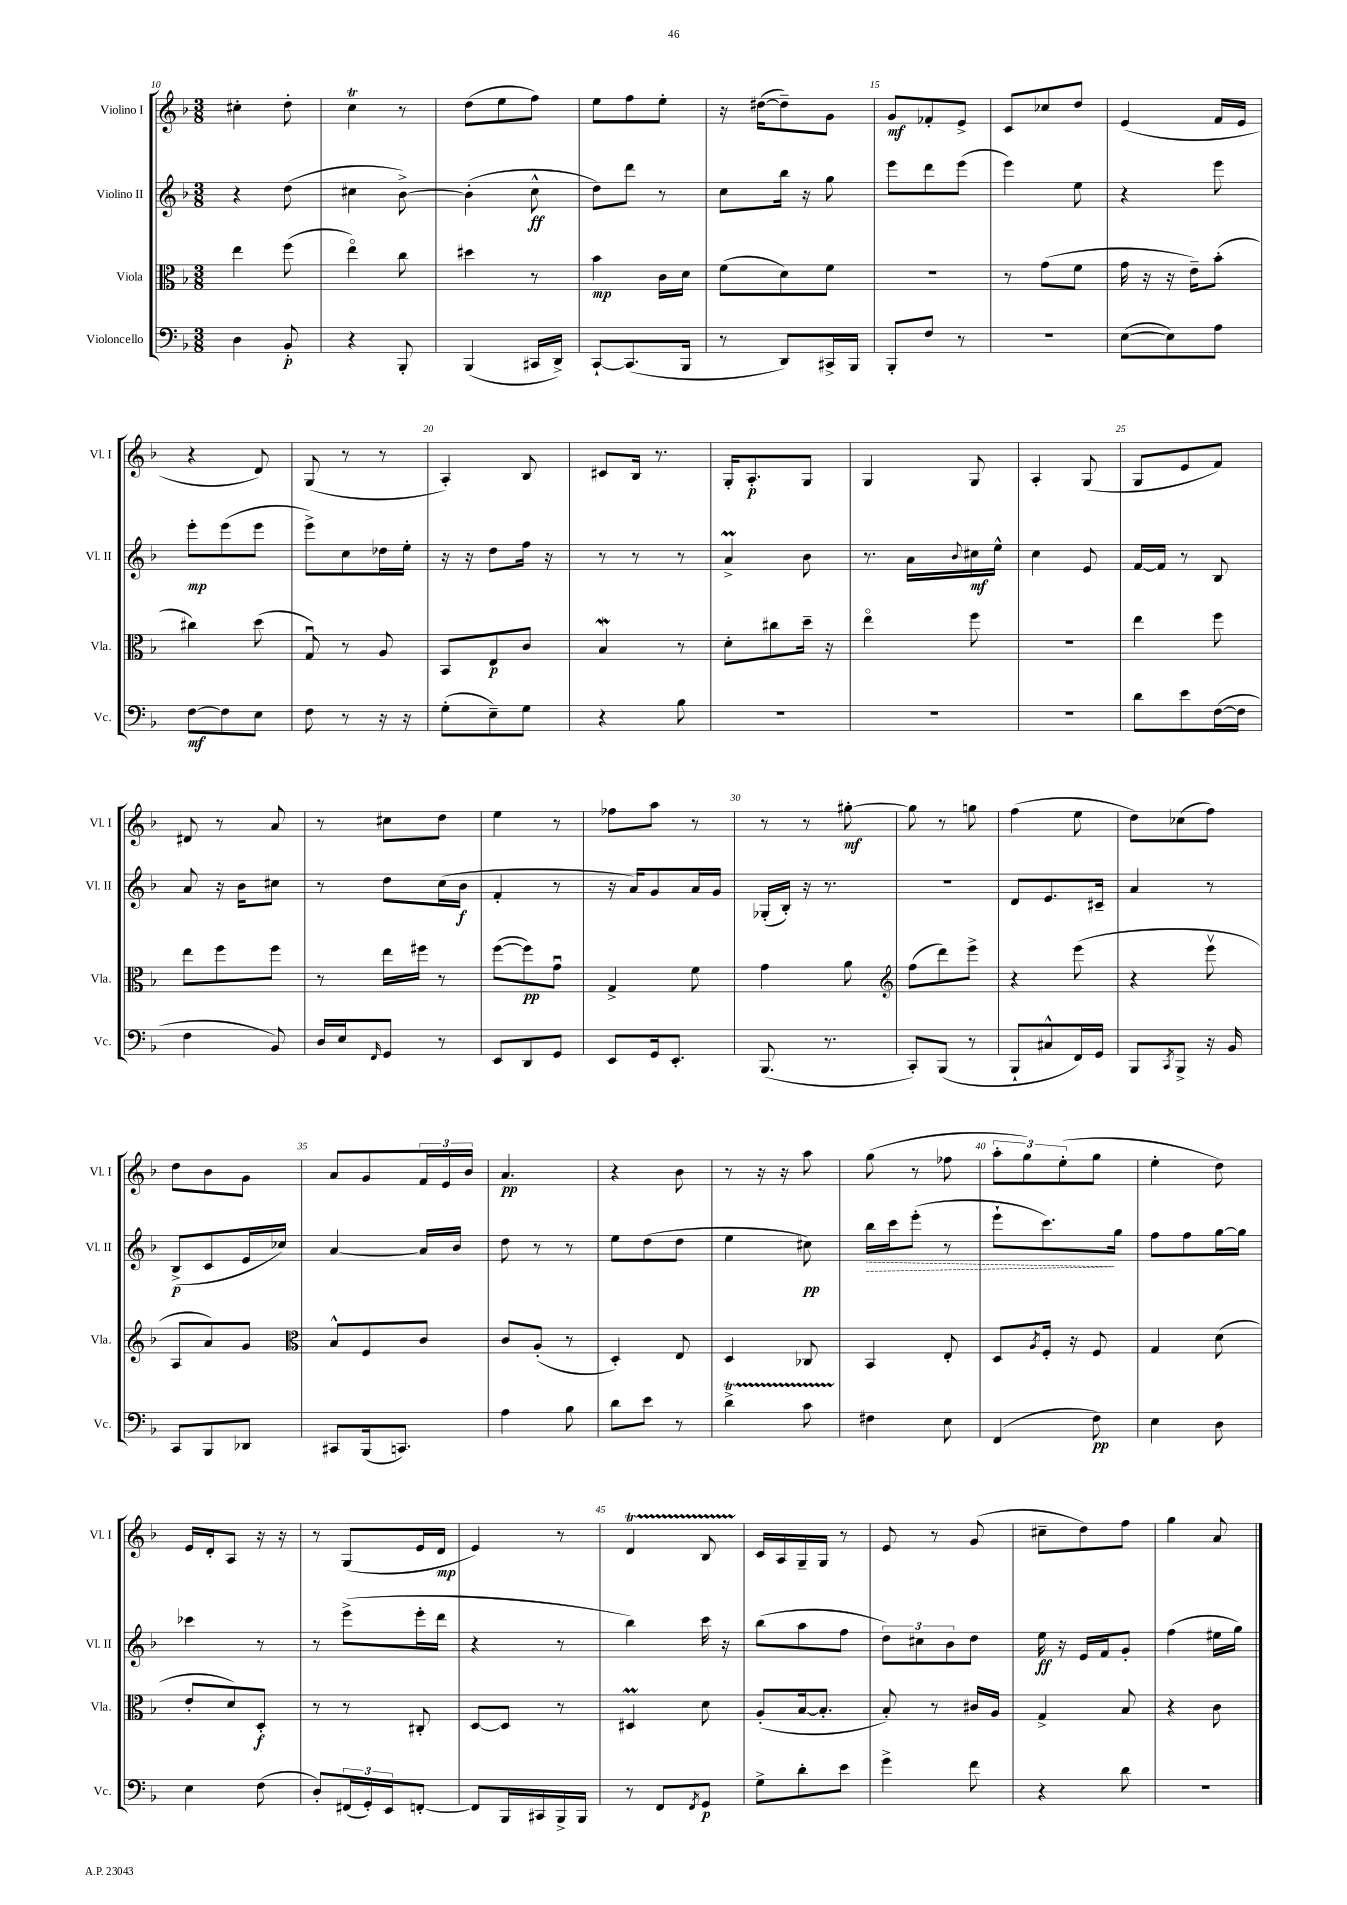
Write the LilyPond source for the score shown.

<<
\new StaffGroup <<
\new Staff = "s0" \with { instrumentName = "Violino I" shortInstrumentName = "Vl. I" } {
    \clef treble \key f \major \numericTimeSignature \time 3/8
    cis''4-. d''8-. |
    c''4\trill r8 |
    d''8( e''8 f''8) |
    e''8 f''8 e''8-. |
    r16 dis''16~( dis''8--) g'8 |
    g'8\mf fes'8-. e'8-> |
    c'8 ces''8 d''8 |
    e'4( f'16 e'16 |
    r4 d'8) |
    g8( r8 r8 |
    a4-.) bes8 |
    cis'8 bes16 r8. |
    g16-. a8.-.\p g8 |
    g4 g8 |
    a4-. g8( |
    g8 e'8 f'8) |
    dis'8 r8 a'8 |
    r8 cis''8 d''8 |
    e''4 r8 |
    fes''8 a''8 r8 |
    r8 r8 gis''8~-.\mf |
    gis''8 r8 g''8 |
    f''4( e''8 |
    d''8) ces''8( f''8) |
    d''8 bes'8 g'8 |
    a'8 g'8 \tuplet 3/2 { f'16 e'16 bes'16 } |
    a'4.\pp |
    r4 bes'8 |
    r8 r16 r16 a''8 |
    g''8( r8 fes''8 |
    \tuplet 3/2 { a''8-. g''8) e''8-.( } g''8 |
    e''4-. d''8) |
    e'16 d'16-. a8 r16 r16 |
    r8 g8( e'16 d'16\mp |
    e'4) r8 |
    d'4\startTrillSpan bes8 |
    c'16\stopTrillSpan a16 g16-- g16 r8 |
    e'8 r8 g'8( |
    cis''8-- d''8) f''8 |
    g''4 a'8 \bar "|." |
}
\new Staff = "s1" \with { instrumentName = "Violino II" shortInstrumentName = "Vl. II" } {
    \clef treble \key f \major \numericTimeSignature \time 3/8
    r4 d''8( |
    cis''4 bes'8~->) |
    bes'4-.( c''8-^\ff |
    d''8) d'''8 r8 |
    c''8 bes''16 r16 g''8 |
    e'''8 d'''8 e'''8( |
    e'''4) e''8 |
    r4 e'''8 |
    e'''8-.\mp e'''8( e'''8 |
    e'''8->) c''8 des''16 e''16-. |
    r16 r16 d''8 f''16 r16 |
    r8 r8 r8 |
    a'4->\prall bes'8 |
    r8. a'16 \appoggiatura { bes'8 } cis''16\mf e''16-^ |
    c''4 e'8 |
    f'16~ f'16 r8 bes8 |
    a'8 r16 bes'16 cis''8 |
    r8 d''8 c''16( bes'16\f |
    f'4-. r8 |
    r16 a'16) g'8 a'16 g'16 |
    ges16-.( bes16-.) r16 r8. |
    R4. |
    d'8 e'8. cis'16-- |
    a'4 r8 |
    bes8->\p( c'8 e'16 ces''16) |
    a'4~ a'16 bes'16 |
    d''8 r8 r8 |
    e''8 d''8( d''8 |
    e''4 cis''8\pp) |
    \once \override Hairpin.style = #'dashed-line bes''16\> c'''16 e'''8-.( r8 |
    e'''8-! c'''8.\!) g''16 |
    f''8 f''8 g''16~ g''16 |
    ces'''4 r8 |
    r8 e'''8->( e'''16-. d'''16 |
    r4 r8 |
    bes''4) c'''16 r16 |
    bes''8( a''8 f''8 |
    \tuplet 3/2 { d''8) cis''8 bes'8 } d''8 |
    e''16\ff r16 e'16 f'16 g'8-. |
    f''4( eis''16 g''16) \bar "|." |
}
\new Staff = "s2" \with { instrumentName = "Viola" shortInstrumentName = "Vla." } {
    \clef alto \key f \major \numericTimeSignature \time 3/8
    e''4 f''8( |
    e''4\flageolet) c''8 |
    dis''4 r8 |
    bes'4\mp c'16 d'16 |
    f'8( d'8) f'8 |
    R4. |
    r8 g'8( f'8 |
    g'16 r16 r16 e'16--) bes'8-.( |
    cis''4) d''8( |
    g8\downbow) r8 a8 |
    bes,8 e8\p c'8 |
    bes4\mordent r8 |
    d'8-. cis''8 d''16-- r16 |
    e''4\flageolet f''8 |
    r4. |
    e''4 f''8 |
    e''8 f''8 f''8 |
    r8 e''16 fis''16 r8 |
    f''8~( f''8\pp) g'8\downbow |
    g4-> f'8 |
    g'4 a'8 |
    \clef treble f''8( d'''8) e'''8-> |
    r4 e'''8( |
    r4 e'''8\upbow |
    a8 a'8) g'8 |
    \clef alto bes8-^ f8 c'8 |
    c'8 a8-.( r8 |
    d4-.) e8 |
    d4 ces8 |
    bes,4 e8-. |
    d8 \acciaccatura { a8 } f16-. r16 f8 |
    g4 d'8( |
    e'8-. d'8) d8-.\f |
    r8 r8 cis8-. |
    d8~ d8 r8 |
    dis4\prall d'8 |
    a8-.( bes16~ bes8.-. |
    bes8-.) r8 cis'16 a16 |
    g4-> bes8 |
    r4 c'8 \bar "|." |
}
\new Staff = "s3" \with { instrumentName = "Violoncello" shortInstrumentName = "Vc." } {
    \clef bass \key f \major \numericTimeSignature \time 3/8
    d4 bes,8-.\p |
    r4 bes,,8-. |
    bes,,4( cis,16 d,16->) |
    c,8~-! c,8.( bes,,16 |
    r8 d,8) cis,16-> bes,,16 |
    bes,,8-. f8 r8 |
    R4. |
    e8~( e8) a8 |
    f8~\mf f8 e8 |
    f8 r8 r16 r16 |
    g8-.( e8--) g8 |
    r4 bes8 |
    R4. |
    R4. |
    R4. |
    d'8 e'8 f16~( f16 |
    f4 bes,8) |
    d16 e16 \grace { f,16 } g,8 r8 |
    e,8 d,8 g,8 |
    e,8 g,16 e,8.-. |
    bes,,8.( r8. |
    c,8-.) bes,,8( r8 |
    bes,,8-! cis8-^ f,16) g,16 |
    bes,,8 \acciaccatura { c,8 } bes,,8-> r16 bes,16 |
    c,8 bes,,8 des,8 |
    cis,8 bes,,16( c,8.) |
    a4 bes8 |
    d'8 e'8 r8 |
    d'4->\startTrillSpan c'8 |
    fis4\stopTrillSpan e8 |
    f,4( f8\pp) |
    e4 d8 |
    e4 f8( |
    d8-.) \tuplet 3/2 { fis,16( g,16-.) e,16 } f,8~-. |
    f,8 bes,,16 cis,16 bes,,16-> bes,,16 |
    r8 f,8 \acciaccatura { f,8 } g,8\p |
    g8-> d'8-. e'8 |
    g'4-> f'8 |
    r4 d'8 |
    R4. \bar "|." |
}
>>
>>
\layout { \context { \Score currentBarNumber = #10 \override BarNumber.break-visibility = ##(#f #t #t) barNumberVisibility = #(every-nth-bar-number-visible 5) } }
